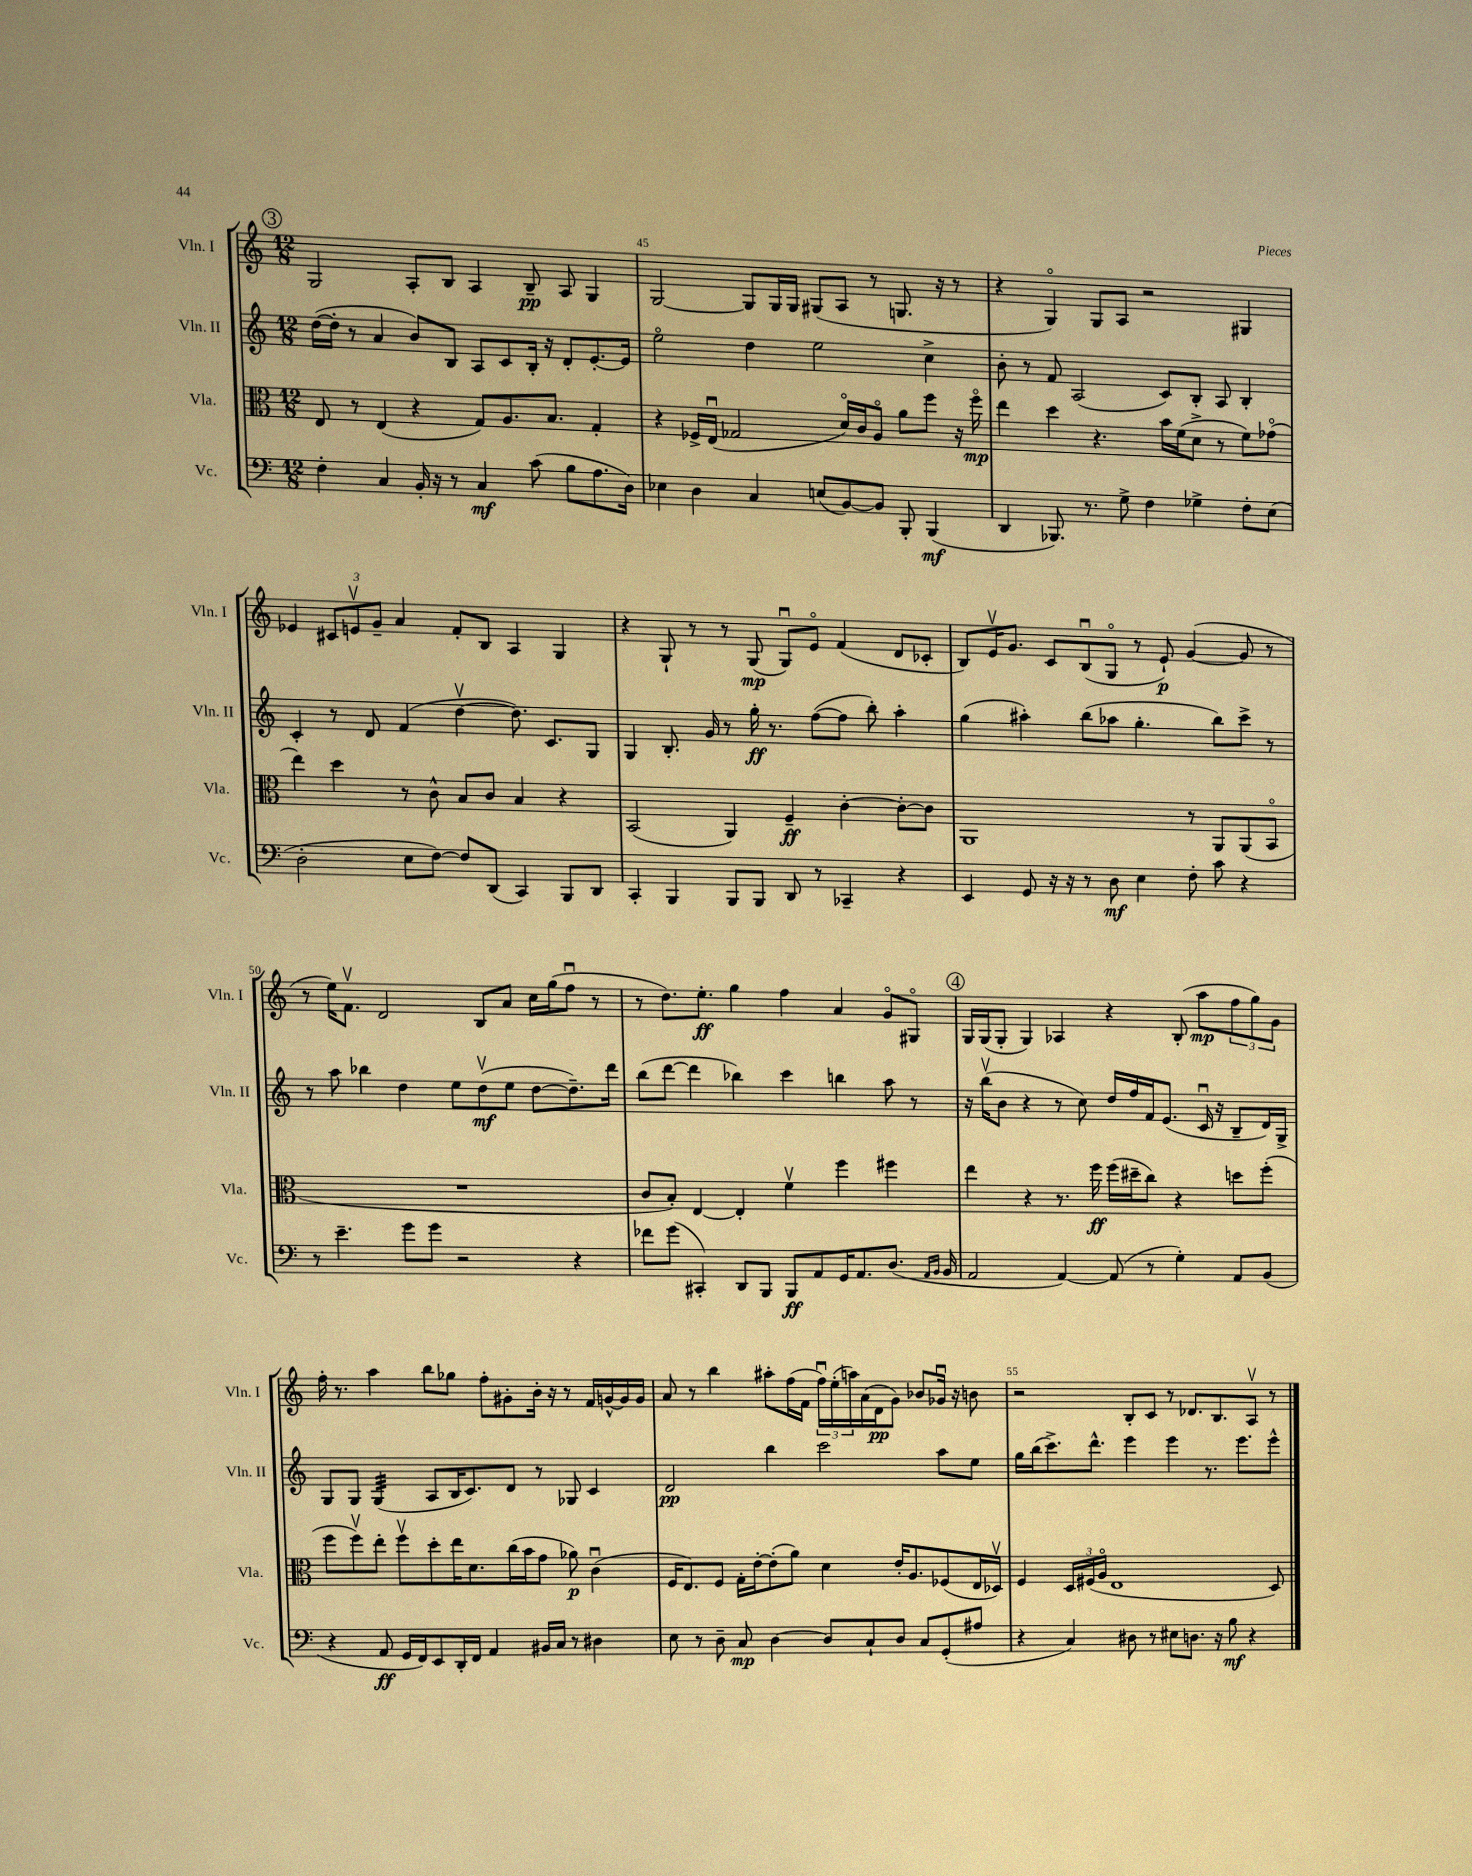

**kern	**kern	**kern	**kern
*staff4	*staff3	*staff2	*staff1
*clefF4	*clefC3	*clefG2	*clefG2
*k[]	*k[]	*k[]	*k[]
*M12/8	*M12/8	*M12/8	*M12/8
4F'\	8E/	([16dd\LL	2G/
.	.	16dd'\]JJ	.
.	8r	8r	.
4C/	(4E/	4a/	.
16BB'/	4r	8b/L)	8A'/L
16r	.	.	.
8r	.	8B/J	8B/J
4C/	8G/L)	8A/L	4A/
.	8.A/	8c/	.
(8c\	.	16B'/Jk	8B~/
.	8.B/J	16r	.
8B\L	.	8d'/L	8A/
8.A\	4G'/	[8.e'/	4G/
16D\Jk)	.	16e/]Jk	.
=	=	=	=
4E-\	4r	2eeo\	[2G/
4D\	16F-^/LL	.	.
.	(16Eu/JJ	.	.
.	2G-/	.	.
4C/	.	4dd\	8G/]L
.	.	.	16G/L
.	.	.	16G/JJ
(8E/L	.	2ee\	(8G#/L
[8BB/)	16do/LL)	.	8A/J
.	16c/J	.	.
8BB/]J	8Ao/J	.	8r
8BBB'/	8a\L	.	8.G/
(4BBB/	8ff\J	4cc^\	.
.	.	.	16r
.	16r	.	8r
.	16ffo\	.	.
=	=	=	=
4DD/	4ee\	8b'\	4r
.	.	8r	.
8.BBB-/)	4dd\	8f/	4Go/)
.	.	(2A/	.
8.r	.	.	.
.	4.r	.	8G/L
8G^\	.	.	8A/J
4F\	.	.	2r
.	16b\LL	8c/L)	.
.	(16f\J	.	.
4G-^\	8d^\J	8B'/J	.
.	8r	8A/	.
8F'\L	8f\L)	4B'/	4G#/
(8E\J	(8g-o\J	.	.
=	=	=	=
2D'\	4ee\)	4c'/	4e-/
.	4dd\	8r	12c#/L
.	.	.	12ev/
.	.	8d/	.
.	.	.	12g~/J
8E\L	8r	(4f/	4a/
[8F\J)	8c^^\	.	.
8F/]L	8B/L	[4ddv\	8f'/L
(8DD/J	8c/J	.	8B/J
4CC/)	4B/	8.dd\])	4A/
.	.	8.c/L	.
8BBB/L	4r	.	4G/
8DD/J	.	8G/J	.
=	=	=	=
4CC'/	(2BB/	4G/	4r
4BBB/	.	8.B'/	8G`/
.	.	.	8r
.	.	16g/	.
8BBB/L	4AA/)	8r	8r
8BBB/J	.	16gg'\	(8G/
.	.	8.r	.
8DD/	4F~/	.	8Gu/L)
8r	.	([8ff\L	8eo/J
4CC-~/	[4c'\	8ff\]J	(4f/
.	.	8bb'\)	.
4r	8c'\_L	4aa'\	8d/L
.	8c\]J	.	8c-'/J
=	=	=	=
4EE/	1AA	(4gg\	8B/L)
.	.	.	16ev/K
.	.	.	8.g/J
8GG/	.	4aa#'\)	.
16r	.	.	8c/L
16r	.	.	.
8r	.	(8bb\L	(8Bu/
8D\	.	8aa-\J	8Go/J
4E\	.	4.gg'\	8r
.	.	.	8e`/)
8F'\	8r	.	([4g/
8c\	8AA/L	8bb\L)	.
4r	(8AA/	8ccc^\J	8g/]
.	8BBo/J	8r	8r
=	=	=	=
8r	1.r	8r	8r
4.e~\	.	8aa\	16ee\LK)
.	.	.	8.fv\J
.	.	4bb-\	.
.	.	.	2d/
8g\L	.	4dd\	.
8g\J	.	.	.
2r	.	8ee\L	.
.	.	(8ddv\	8B/L
.	.	8ee\J	8a/J
.	.	[8dd\L	16cc\LL
.	.	.	(16gg\J
4r	.	8.dd~\])	8ffu\J
.	.	.	8r
.	.	16ddd\Jk	.
=	=	=	=
8f-\L	8c/L	(8bb\L	8r
(8g\J	8B'/J)	[8ddd\J	8.dd\L)
4CC#'/)	[4E/	4ddd\]	.
.	.	.	8.ee'\J
8DD/L	4E'/]	4bb-\)	4gg\
8BBB/J	.	.	.
8BBB/L	4fv\	4ccc\	4ff\
8AA/	.	.	.
16GG/K	4ff\	4bb\	4a/
8.AA/	.	.	.
(8.D/J	4ff#\	8aa\	8go/L
.	.	8r	8G#o/J
16qqAA/LL	.	.	.
16qqBB/JJ	.	.	.
16BB/	.	.	.
=	=	=	=
2AA/	4ee\	16r	16G/LL
.	.	(16bbv\LK	(16G/J
.	.	8b\J	8G'/J
.	4r	4r	4G/)
[4AA/)	8.r	8r	4A-/
.	.	8cc\)	.
.	16ff\	.	.
(8AA/]	(16ff\LL	16dd/LL	4r
.	16dd#~\J	16ff/	.
8r	8cc\J)	16f/J	.
.	.	(8.e/J	.
4G'\)	4r	.	(8B'/
.	.	16cu/	8aa\L
.	.	16r	.
8AA/L	8dd\L	8B~/L	12ff\
.	.	.	12gg\)
(8BB/J	(8ff'\J	16d/L)	.
.	.	.	12g\J
.	.	16G^/JJ	.
=	=	=	=
4r	8ff\L	8G/L	16ff'\
.	.	.	8.r
.	8ffv\)	8G/J	.
8AA/	8ee'\J	(4G/	4aa\
16GG/LL	8ffv\L	.	.
16FF/J)	.	.	.
8EE/	8dd'\	8A/L	8bb\L
16DD'/L	16ee\K	16B/K	8gg-\J
16FF/JJ	8.d\	8.c/)	.
4AA/	.	.	8ff'\L
.	(16cc\L	8d/J	8g#'\
.	16b\J	.	.
16BB#/LL	8g\J	8r	16b'\Jk
16C/JJ	.	.	16r
8r	8a-\)	8G-/	8r
4D#\	(4cu\	4c/	16f/LL
.	.	.	[16g^^/
.	.	.	16g/]
.	.	.	16g/JJ
=	=	=	=
8E\	16F/LK	2d/	8a/
.	8.E/)	.	.
8r	.	.	8r
8D~\	8F/J	.	4bb\
8C/	16G'\LL	.	.
.	[16e'\J	.	.
[4D\	(8e'\]	4bb\	8aa#'\L
.	8a\J)	.	(16ff\L
.	.	.	16f\JJ
8D/]L	4d\	2ccc\	24ffu\LL)
.	.	.	(24ee'\
.	.	.	24aa\)
8C`/	.	.	(16a\
.	.	.	16d\J
8D/J	16e'/LK	.	8g\J)
.	8.A/	.	.
8C/L	.	.	8b-/L
(8GG'/	(8F-/	8aa\L	16g-u/Jk
.	.	.	16r
8A#/J	16E/L	8ee\J	8b\
.	16D-v/JJ)	.	.
=	=	=	=
4r	4F/	16gg\LL	2r
.	.	(16bb\J	.
.	.	8.ccc^\)	.
4C/)	24D/LL	.	.
.	(24F#/	.	.
.	.	8.ddd^^\J	.
.	24Ao/JJ	.	.
.	1E	.	.
8D#\	.	4eee\	8B'/L
8r	.	.	8c/J
8E#\L	.	4eee\	8r
8.D\J	.	.	8.d-/L
.	.	8.r	.
16r	.	.	8.B/
8B\	.	.	.
.	.	8.eee\L	.
4r	.	.	8Av/J
.	8D/)	8eee^^\J	8r
==	==	==	==
*-	*-	*-	*-
